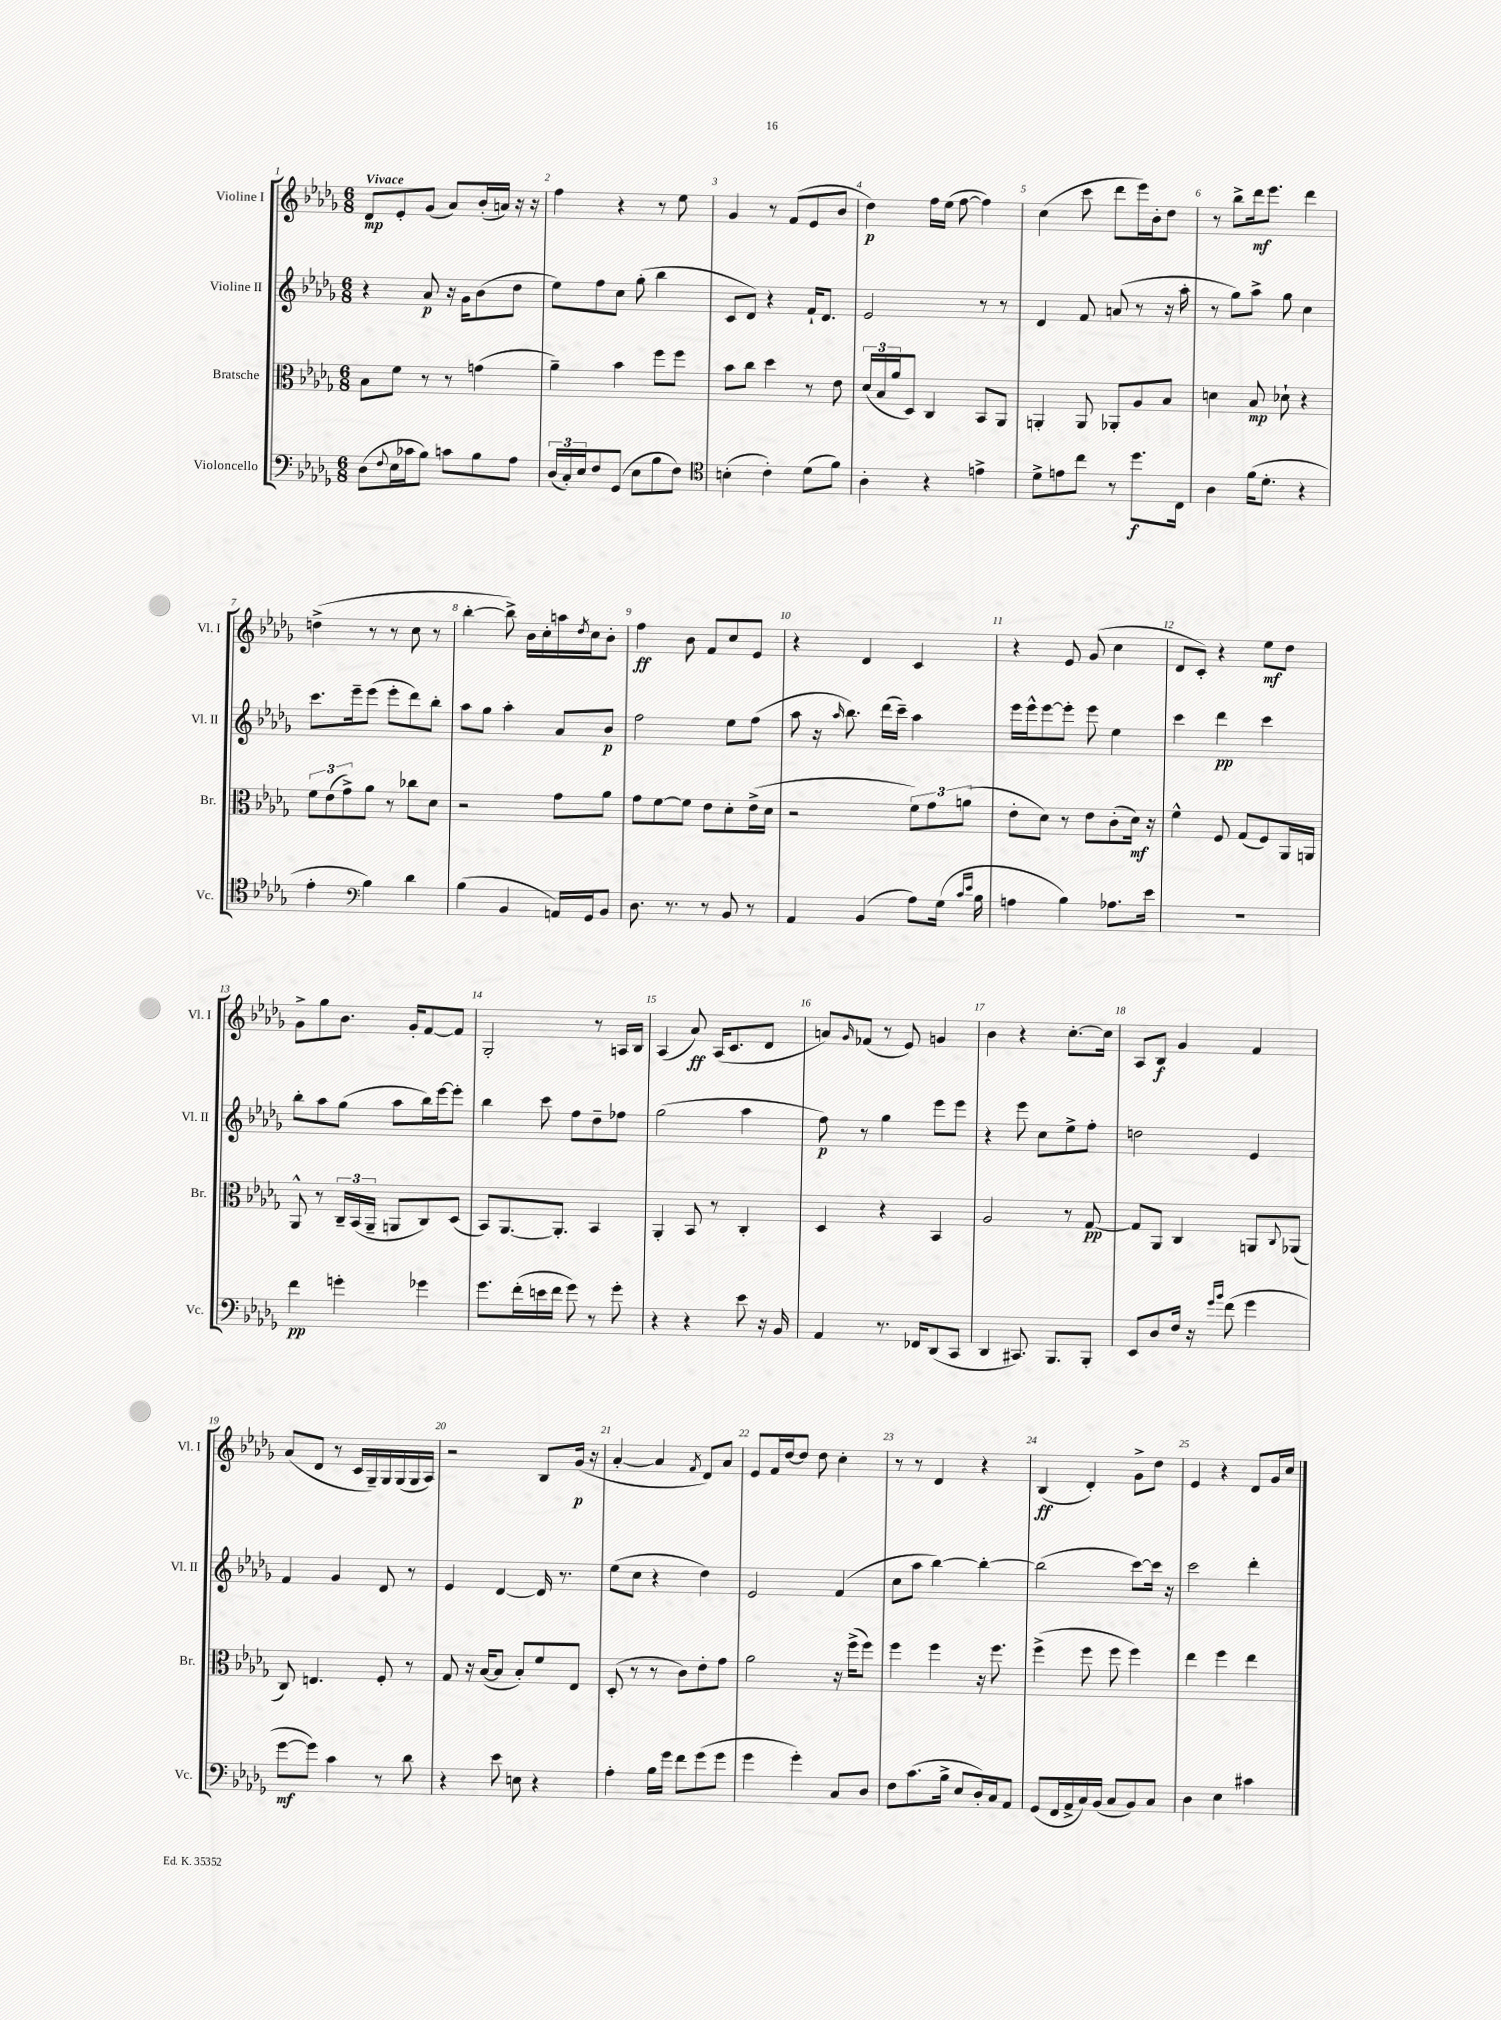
<<
\new StaffGroup <<
\new Staff = "s0" \with { instrumentName = "Violine I" shortInstrumentName = "Vl. I" } {
    \clef treble \key des \major \numericTimeSignature \time 6/8 \tempo "Vivace"
    des'8\mp ees'8-. ges'8( aes'8) bes'16-.( a'16) r16 r16 |
    f''4 r4 r8 ees''8 |
    ges'4 r8 f'8( ees'8 bes'8 |
    des''4\p) f''16 ees''16( f''8~ f''4) |
    c''4( c'''8 des'''8 ees'''16) bes'16-. des''8 |
    r8 bes''8-> des'''16\mf ees'''8. des'''4 |
    d''4->( r8 r8 c''8 r8 |
    bes''4~-. bes''8->) bes'16 c''16-. a''16 \acciaccatura { des''8 } c''16 bes'8-. |
    f''4\ff bes'8 f'8 c''8 ees'8 |
    r4 des'4 c'4 |
    r4 ees'8 ges'8( c''4 |
    des'8 c'8-.) r4 ees''8\mf des''8 |
    ges'8-> ges''8 bes'8. ges'16-. f'8~ f'8 |
    ges2-. r8 a16 bes16 |
    aes4( aes'8\ff) aes16( c'8. des'8 |
    a'8) \grace { ges'16 } fes'8( r8 ees'8) g'4 |
    bes'4 r4 c''8.~-. c''16 |
    aes8 bes8\f ges'4 f'4 |
    aes'8( des'8 r8 c'16 ges16--) ges16 ges16( ges16 aes16) |
    r2 bes8 ges'16\p( r16 |
    aes'4~-. aes'4 \acciaccatura { f'8 } des'8) aes'8 |
    ees'8 f'16 des''16~ des''8 des''8 c''4-. |
    r8 r8 des'4 r4 |
    bes4\ff( des'4-.) ges'8-> des''8 |
    ees'4 r4 des'8 ges'16 c''16 \bar "|." |
}
\new Staff = "s1" \with { instrumentName = "Violine II" shortInstrumentName = "Vl. II" } {
    \clef treble \key des \major \numericTimeSignature \time 6/8
    r4 aes'8\p r16 ges'16 bes'8( des''8 |
    ees''8) f''8 c''8 ges''8-.( bes''4 |
    c'8 des'8) r4 f'16-! des'8. |
    ees'2 r8 r8 |
    des'4 f'8 a'8( r8 r16 aes''16-. |
    r8 ges''8) aes''8-> ges''8 c''4 |
    c'''8. ees'''16-- ees'''8( ees'''8-. des'''8) bes''8-. |
    aes''8 ges''8 aes''4-. aes'8 bes'8\p |
    f''2 ees''8 f''8( |
    aes''8 r16 \grace { aes''16 } bes''8.) des'''16( c'''16--) aes''4 |
    ees'''16 ees'''16-^ ees'''8~ ees'''8-. ees'''8 ees''4 |
    c'''4 des'''4\pp c'''4 |
    bes''8-. aes''8 ges''8( aes''8 bes''16) ees'''16~ ees'''8-. |
    bes''4 c'''8 f''8 des''8-- fes''8 |
    ges''2( aes''4 |
    f''8\p) r8 ges''4 ees'''8 ees'''8 |
    r4 ees'''8 c''8 ees''8-> f''8-. |
    d''2 ees'4 |
    f'4 ges'4 des'8 r8 |
    ees'4 des'4~ des'16 r8. |
    ees''8( c''8 r4 des''4) |
    ees'2 f'4( |
    c''8 aes''8 bes''4~) bes''4~-. |
    bes''2( c'''8~) c'''16 r16 |
    c'''2 des'''4-. \bar "|." |
}
\new Staff = "s2" \with { instrumentName = "Bratsche" shortInstrumentName = "Br." } {
    \clef alto \key des \major \numericTimeSignature \time 6/8
    bes8 f'8 r8 r8 g'4( |
    aes'4--) bes'4 f''8 f''8 |
    bes'8 c''8 des''4 r8 ees'8 |
    \tuplet 3/2 { des'16( bes16 aes'16 } des8) c4 bes,8 aes,8 |
    a,4-. a,8 aes,8-. aes8 bes8 |
    d'4 bes8\mp des'8-! r4 |
    \tuplet 3/2 { f'8 ees'8( ges'8->) } aes'8 r8 ces''8 des'8 |
    r2 ges'8 aes'8 |
    ges'8 f'8~ f'8 ees'8 des'8-. ees'16->( des'16 |
    r2 \tuplet 3/2 { f'8) ges'8 a'8( } |
    ees'8-. des'8) r8 ees'8 c'8-.( des'16\mf) r16 |
    f'4-^ f8 ges8( f8) aes,16 a,16 |
    aes,8-^ r8 \tuplet 3/2 { c16-- bes,16( aes,16-- } a,8 c8) des8( |
    bes,8) aes,8.~ aes,8.-. bes,4 |
    aes,4-. bes,8 r8 c4-. |
    des4 r4 bes,4 |
    aes2 r8 ges8~\pp |
    ges8 aes,8 c4 a,8 \appoggiatura { c8 } aes,8( |
    c8) e4. f8-. r8 |
    ges8 r16 bes16~( bes8 bes8-.) f'8 ees8 |
    des8-.( r8 r8 c'8) ees'8-. ges'8 |
    aes'2 r16 f''16->( f''8) |
    f''4 f''4 r16 f''8. |
    f''4->( f''8 f''8 f''4) |
    ees''4 f''4 ees''4 \bar "|." |
}
\new Staff = "s3" \with { instrumentName = "Violoncello" shortInstrumentName = "Vc." } {
    \clef bass \key des \major \numericTimeSignature \time 6/8
    des8( \appoggiatura { f8 } ees16 ces'16 bes8) c'8 bes8 aes8 |
    \tuplet 3/2 { des16( c16-.) ees16 } f8 ges,8( ees8 bes8 f8) |
    \clef tenor b4-.( c'4-.) des'8( f'8) |
    aes4-. r4 e'4-> |
    des'8-> e'8 c''8 r8 des''8.\f c16 |
    aes4 f'16( des'8.-. r4 |
    ees'4-. \clef bass bes4) des'4 |
    bes4( bes,4 a,16) ges,16 bes,8 |
    des8. r8. r8 bes,8 r8 |
    aes,4 bes,4( aes8) ges16( \grace { c'16 ees'16 } bes16 |
    a4 bes4) aes8. ees'16 |
    R2. |
    f'4\pp g'4-. ges'4 |
    ges'8. f'16-.( e'16 f'16 ges'8) r8 ges'8-. |
    r4 r4 ees'8 r16 bes,16 |
    aes,4 r8. fes,16 des,8( c,8 |
    des,4 cis,8.) bes,,8. bes,,8-. |
    ees,8 des8 f16 r16 \grace { ges'16 bes'16 } f'8( ges'4 |
    ges'8~\mf ges'8) c'4 r8 des'8 |
    r4 ees'8 e8 r4 |
    aes4-. bes16 ges'16 f'8 ges'8( ges'8 |
    ges'4 ges'4-.) c8 des8 |
    f8 c'8.( bes16-> ees8 des16-.) c16 aes,8 |
    ges,8( f,16 aes,16-> c16) bes,16( c8 bes,8) c8 |
    des4 ees4 cis'4 \bar "|." |
}
>>
>>
\layout { \context { \Score \override BarNumber.break-visibility = ##(#f #t #t) barNumberVisibility = #all-bar-numbers-visible } }
